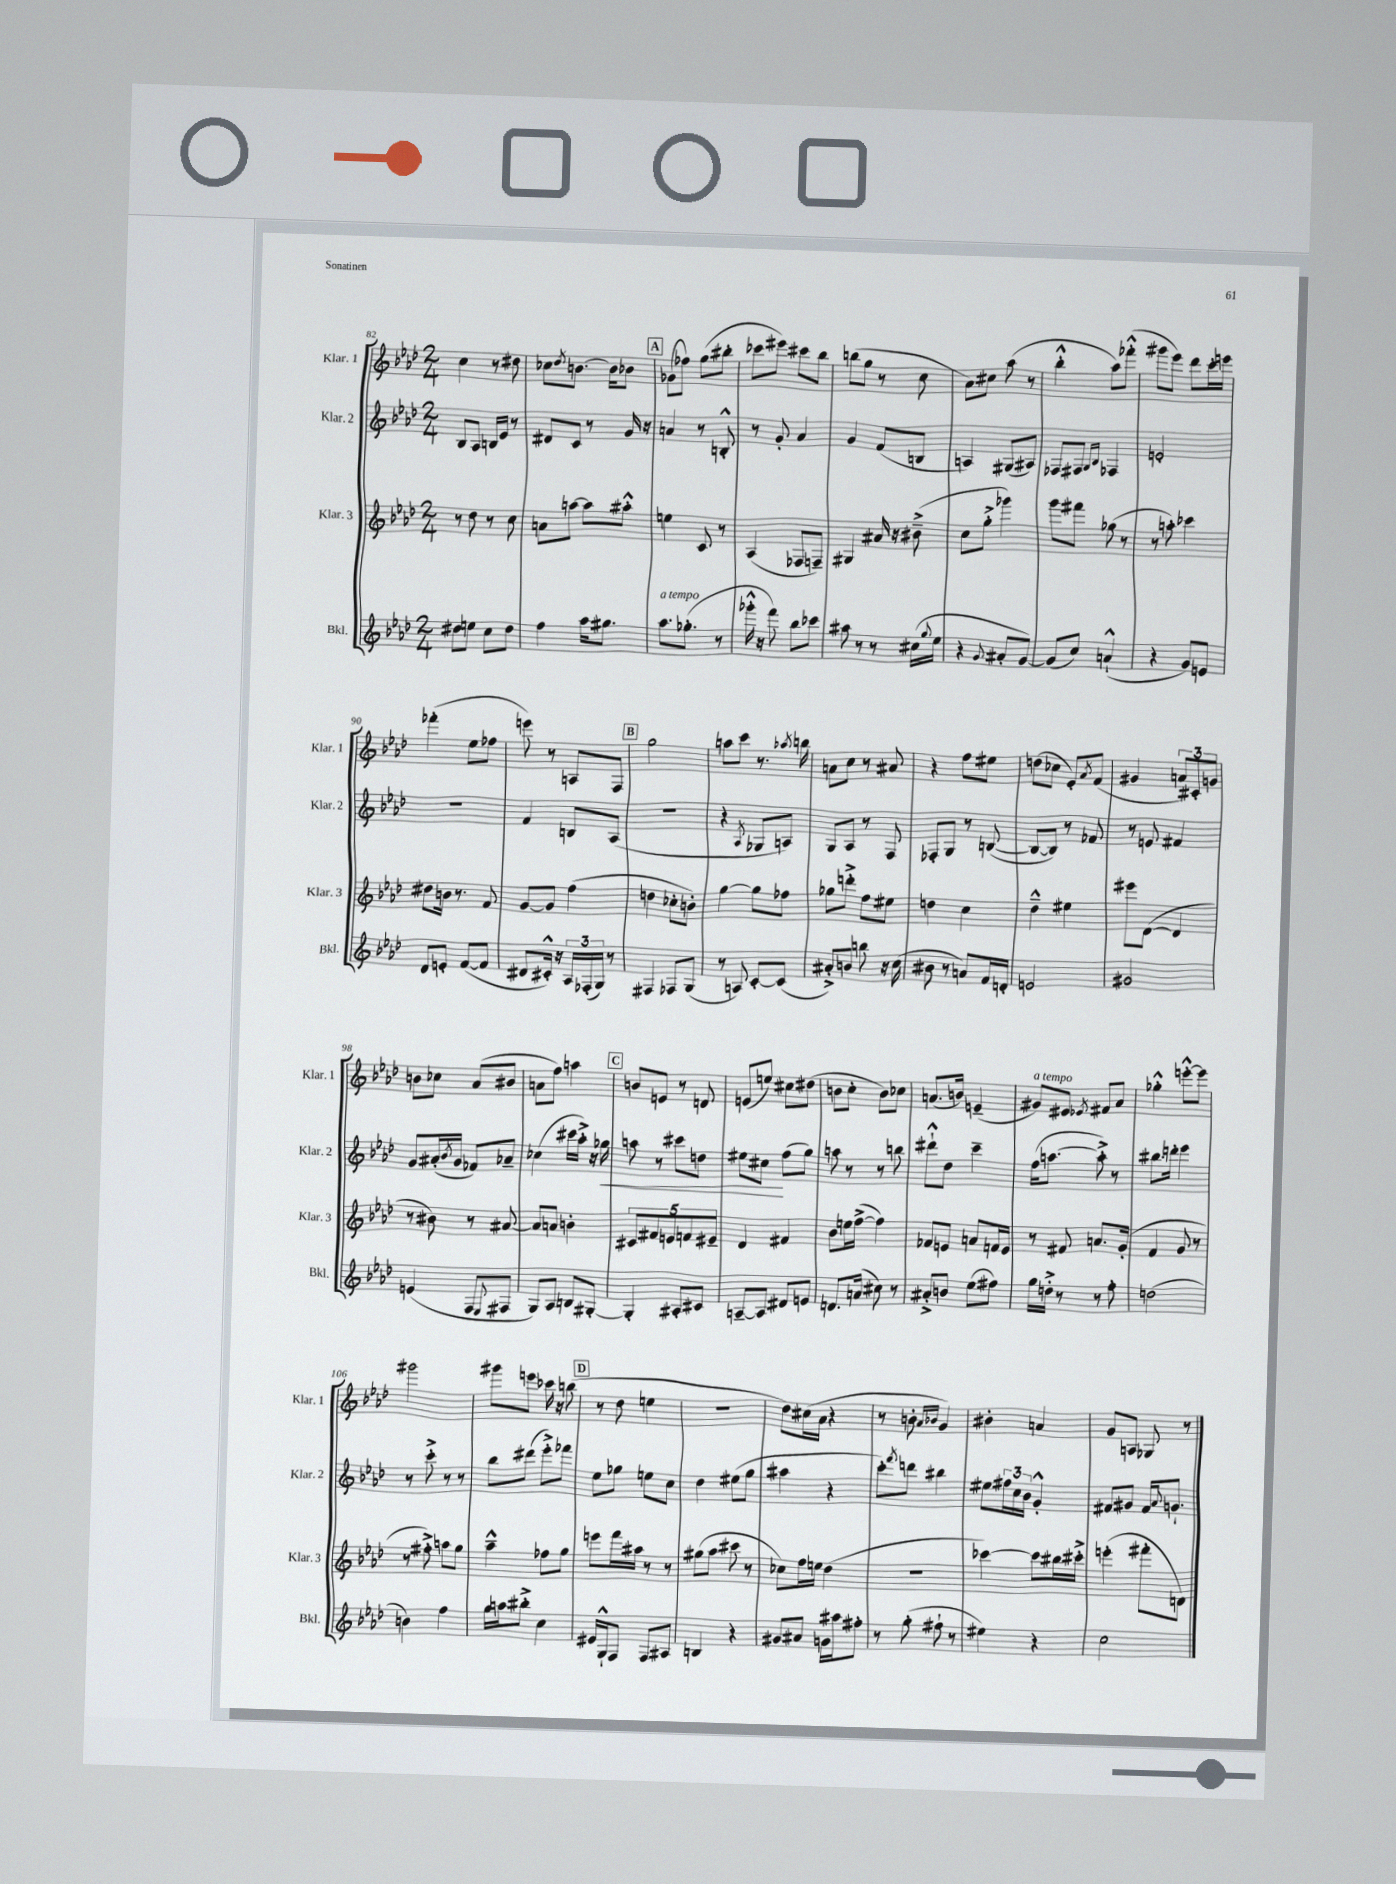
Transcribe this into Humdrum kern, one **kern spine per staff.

**kern	**kern	**kern	**kern
*staff4	*staff3	*staff2	*staff1
*clefG2	*clefG2	*clefG2	*clefG2
*k[b-e-a-d-]	*k[b-e-a-d-]	*k[b-e-a-d-]	*k[b-e-a-d-]
*M2/4	*M2/4	*M2/4	*M2/4
8dd#	8r	8B-	4cc
8ee	8dd-	8A-	.
8cc	8r	16B	8r
.	.	16e-	.
8dd#	8cc	8r	8dd#
=	=	=	=
4ff	8a	8d#	8cc-
.	.	.	8qdd-
.	[8aa	8c	[8.b
16aa-	8aa]	8r	.
8.gg#	.	.	16b]
.	8aa#'^^	16g	8b-
.	.	16r	.
=	=	=	=
8.aa-	4ee	4a	(8g-
.	.	.	8ff-)
(8.gg-'	.	.	.
.	8c	8r	(8gg
8r	8r	8B'^^	8bb#'
=	=	=	=
16ggg-'^^	(4A-	8r	8ccc-
16r	.	.	.
8fff)	.	8g'	8eee#)
8bb-	8F-	4a-	8ccc#
8ccc-	8F~)	.	8bb-
=	=	=	=
8aa#	4G#	4g	(8bb
8r	.	.	8gg
8r	16a#	(8f	8r
.	16r	.	.
(16cc#	(8b#~^	8B	8cc
8qqgg	.	.	.
16ee-	.	.	.
=	=	=	=
4r	8cc	4A)	8a-)
.	8gg'^	.	8cc#
8qqg	.	.	.
8a#'	4ggg-)	(8G#	(8aa-
[8g)	.	8A#)	8r
=	=	=	=
(8g]	8ggg	8F-	4bb-'^^
8cc)	8fff#	8F#	.
.	.	16qqG	.
.	.	16qqB-	.
(4a`^^	(8gg-	4F-	8aa-)
.	8r	.	(8fff-'^^
=	=	=	=
4r	8r	2e'	8ggg#
.	8aa')	.	8eee-)
8g)	4ccc-	.	8ddd-
8e	.	.	16ccc'
.	.	.	16eee
=	=	=	=
8d-	8dd#	2r	(4fff-'
8e'	16b	.	.
.	8.r	.	.
([8f	.	.	8ee-
8f]	8f	.	8ff-
=	=	=	=
8d#	[8g	4f	8eee)
16c#'^^)	8g]	.	8r
16r	.	.	.
24A-	(4ff	8B	8A
(24F-'	.	.	.
24G)	.	.	.
8r	.	(8A-	8F
=	=	=	=
4F#	4dd	2r	2gg
8F-	8cc-'	.	.
(8G	8b')	.	.
=	=	=	=
8r	[4gg	4r	8aa
8A)	.	.	8ccc
.	.	8qA-	.
[8c'	8gg]	8G-	8.r
(8c]	8ff-	8A)	.
.	.	.	8qaa-
.	.	.	16bb
=	=	=	=
8a#'^)	8gg-	8G	8a
8b	8ddd'^	8A-	8cc
8bb	8ff	8r	8r
16r	8ee#	8F	8a#
(16cc	.	.	.
=	=	=	=
8b#	4dd	8F-'	4r
8r	.	8G	.
8a)	4cc	8r	8ff
16f	.	([8B	8ee#
16d'	.	.	.
=	=	=	=
2e	4dd-~^^	8B_	(8dd
.	.	8B])	8cc-
.	4ee#	8r	8e-')
.	.	.	8qa-
.	.	8f-	(8f
=	=	=	=
2g#	8eee#	8r	4g#
.	([8d-	8e	.
.	4d-]	4f#	12a)
.	.	.	12c#'
.	.	.	12g
=	=	=	=
(4e	8r	8g	8b
.	8b#)	(16a#'	8cc-
.	.	8qb-	.
.	.	16g	.
8F	8r	8f-)	(8a-
8qqE-	.	.	.
8F#	[8a#	8a-~	8b#
=	=	=	=
8G)	8a#]	(4cc-	8a
8A-	8a	.	8ff)
8B	4b'	16ccc#	4aa
.	.	16aa-'^)	.
[8G#'	.	16r	.
.	.	16gg-	.
=	=	=	=
4G#']	10c#	8aa	8b
.	10f#	.	.
.	.	8r	8e
.	10e	.	.
8A#'	.	8ccc#	8r
.	10f	.	.
8c#	.	8dd	8d
.	10e#~	.	.
=	=	=	=
[8A~	4d-	8ee#	(8e
8A]	.	8cc#	8ee)
8d#	4f#	(8ff	8cc#
8e	.	8gg)	(8dd#
=	=	=	=
8.d	8b-	8aa	8b
.	16ee	8r	8cc'
(16a	([16ff^	.	.
8cc#)	4ff])	8r	8b)
8r	.	8bb	8cc-
=	=	=	=
8a#'^	8f-	8ddd#`^^	(8.a
8b	8e	8dd-	.
.	.	.	16b)
(8ee-	8a	4ccc~	(4e~
8ff#)	16f	.	.
.	16e	.	.
=	=	=	=
16gg	8r	(16ff	8g#)
16dd'^	.	[8.aa	.
8r	8f#	.	8e#
.	.	.	8qe-
8r	8.a	8aa'^])	8f#
8ff'	.	8r	8a-
.	(16g'	.	.
=	=	=	=
(2dd	4f	8.bb#	4gg-'^^
.	.	16ddd'	.
.	8g	4eee-	[8eee'^^
.	8r	.	8eee]
=	=	=	=
4b)	8r	8r	2ggg#
.	8ff#'^)	8ccc'^	.
4ff	8aa	8r	.
.	8gg	8r	.
=	=	=	=
16gg	4aa-~^^	8bb-	8ggg#
16aa	.	.	.
8bb#'^	.	(8ddd#	8eee
4cc	8ff-	8eee-'^)	16ccc-
.	.	.	16r
.	8gg	8fff-	(8bb
=	=	=	=
16e#	8eee	8ee-	8r
16G`^^	.	.	.
8F	16fff	8gg-	8dd-
.	16aa#	.	.
8F	8r	8ee	4ee
8A#	8r	8cc	.
=	=	=	=
4B	(8gg#	4dd-	2r
.	8aa-	.	.
4r	8ccc#	(8ee#	.
.	8r	8gg	.
=	=	=	=
8g#	8cc-)	4aa#	8dd-)
8a#	16ff	.	(16cc#
.	16ee	.	16a-
16g	(4dd-	4r	4r
16aa#	.	.	.
8ff#'	.	.	.
=	=	=	=
8r	2r	8ccc')	8r
.	.	8qfff	.
(8gg'	.	8ddd	8b'
.	.	.	16qqa-
.	.	.	16qqb-
8ff#`	.	4bb#	4g)
8r	.	.	.
=	=	=	=
4ee#)	[4ccc-)	8ee#	4b#'
.	.	24ff#	.
.	.	24cc	.
.	.	24b-	.
4r	8ccc-]	4g'^^	4a
.	16bb#	.	.
.	16ccc#'^	.	.
=	=	=	=
2cc	(4eee'	8f#	8g
.	.	8g#	8A
.	8fff#'	16f#	8G-
.	.	8qqa-	.
.	.	8.g`	.
.	8d)	.	8r
==	==	==	==
*-	*-	*-	*-
